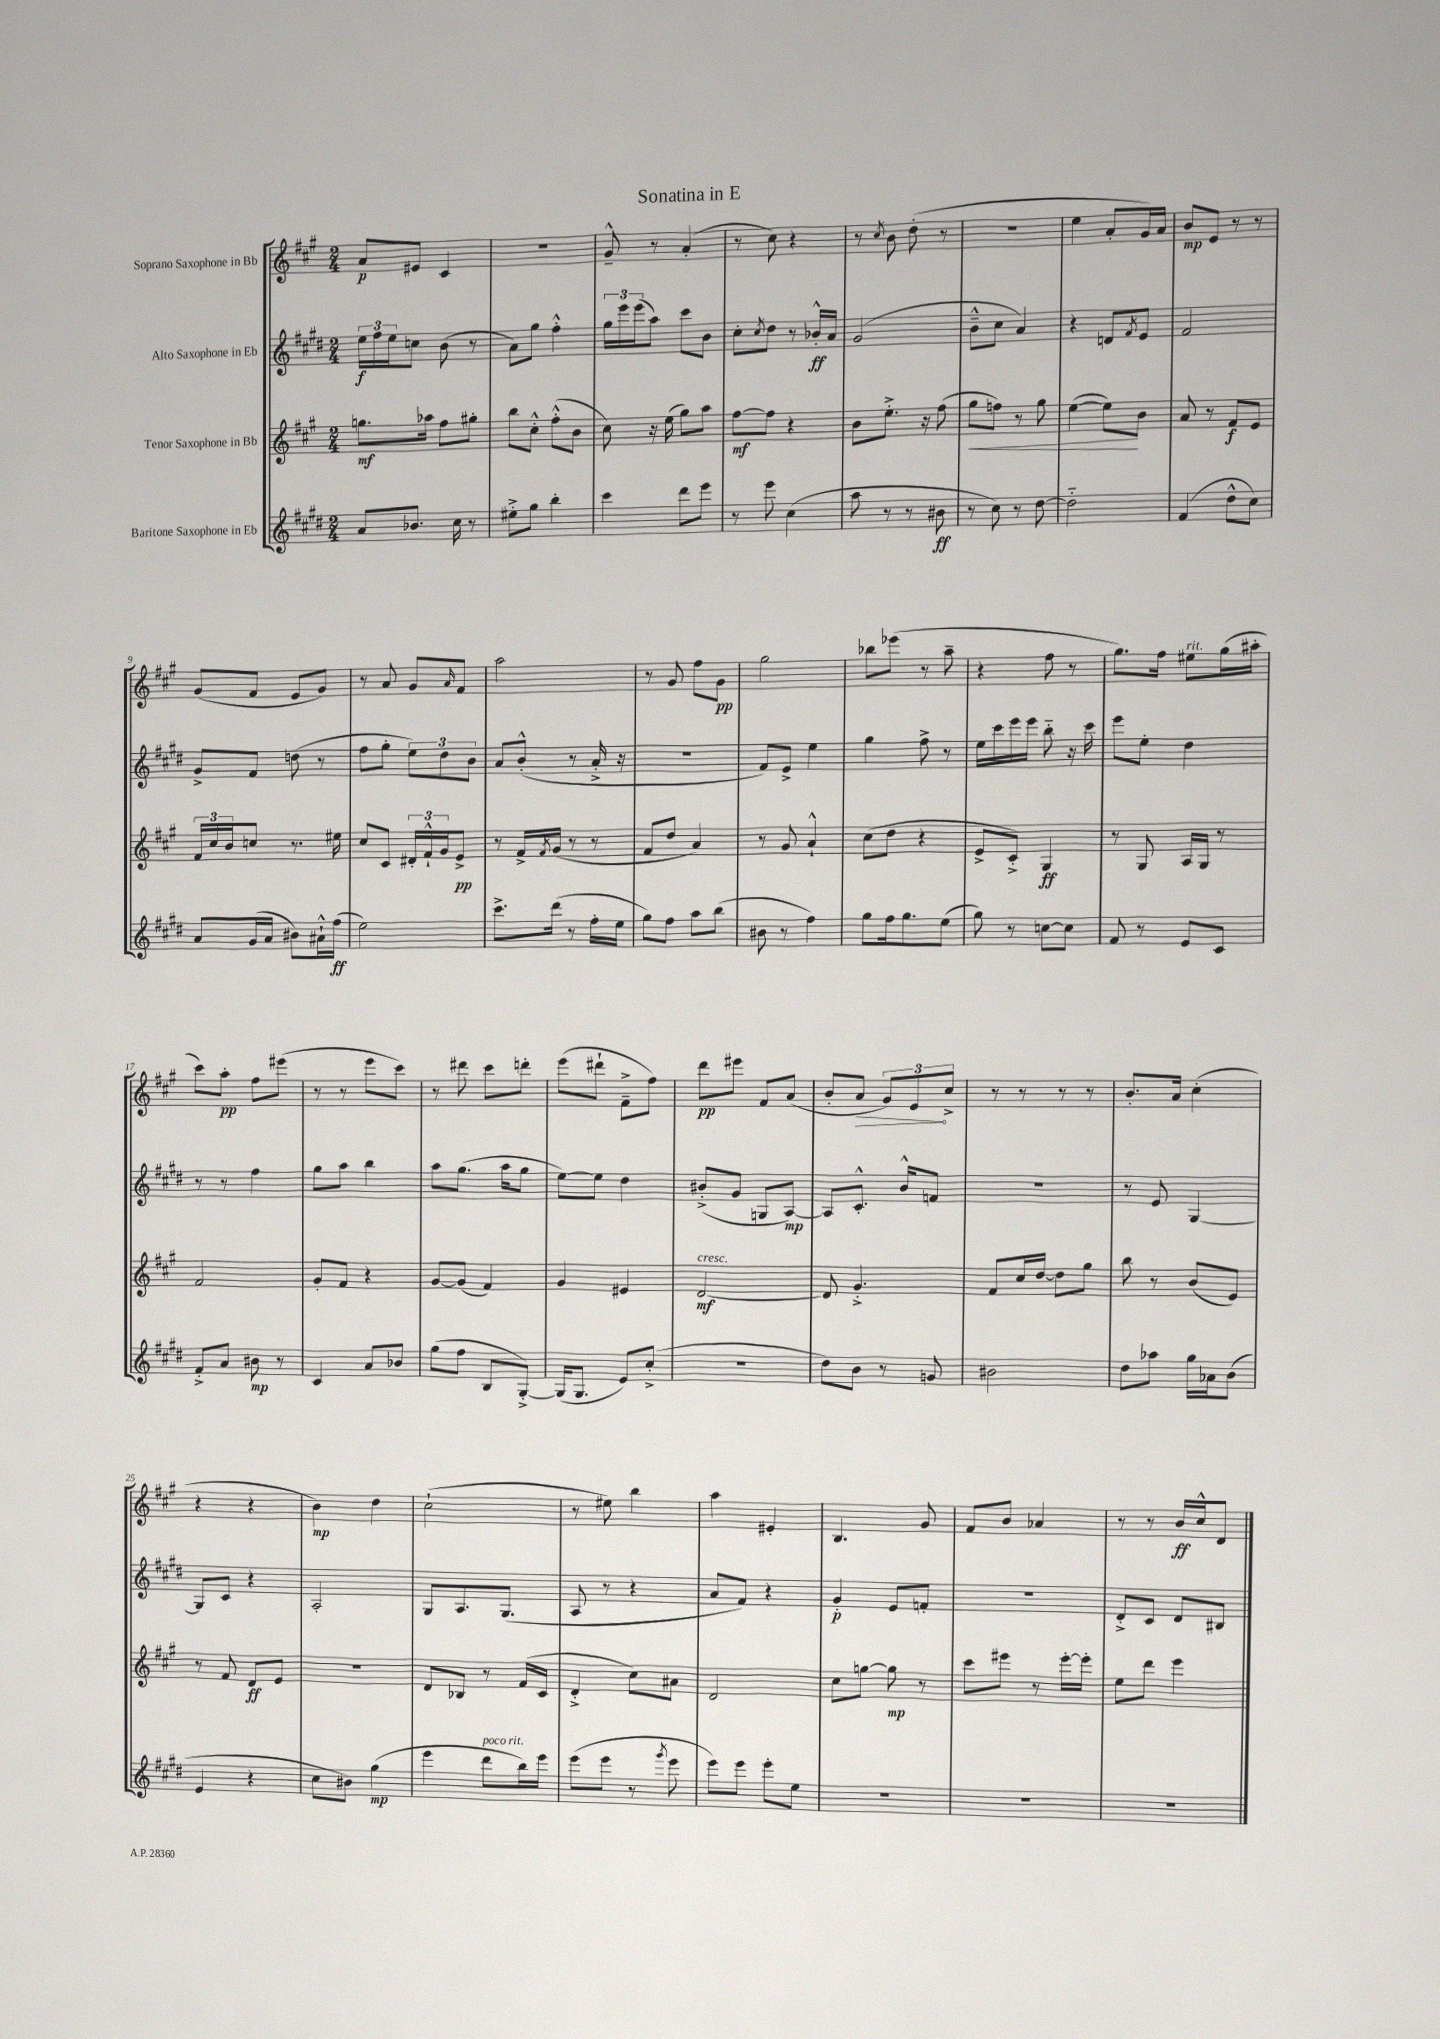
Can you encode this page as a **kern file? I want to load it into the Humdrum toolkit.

**kern	**dynam	**kern	**dynam	**kern	**dynam	**kern	**dynam
*part4	*part4	*part3	*part3	*part2	*part2	*part1	*part1
*staff4	*staff4	*staff3	*staff3	*staff2	*staff2	*staff1	*staff1
*I"Baritone Saxophone in Eb	*	*I"Tenor Saxophone in Bb	*	*I"Alto Saxophone in Eb	*	*I"Soprano Saxophone in Bb	*
*clefG2	*	*clefG2	*	*clefG2	*	*clefG2	*
*k[f#c#g#d#]	*	*k[f#c#g#]	*	*k[f#c#g#d#]	*	*k[f#c#g#]	*
*M2/4	*	*M2/4	*	*M2/4	*	*M2/4	*
=1	=1	=1	=1	=1	=1	=1	=1
8a/L	.	8.ggn\L	mf	24ee\LL	f	8a/L	p
.	.	.	.	24ff#\	.	.	.
.	.	.	.	24ee\J	.	.	.
8.b-X/J	.	.	.	8ccn\J	.	8e#X/J	.
.	.	16aa-X\Jk	.	.	.	.	.
.	.	8ff#\L	.	(8b\	.	4c#/	.
16cc#\	.	.	.	.	.	.	.
8r	.	8gg#X'\J	.	8r	.	.	.
=2	=2	=2	=2	=2	=2	=2	=2
8ee#X'^\L	.	8bb\L	.	8a\L)	.	2r	.
8gg#\J	.	8cc#'^^\J	.	8gg#\J	.	.	.
4bb'\	.	(8ff#'^^\L	.	4ff#'^^\	.	.	.
.	.	8b\J	.	.	.	.	.
=3	=3	=3	=3	=3	=3	=3	=3
4ccc#\	.	8cc#\)	.	24gg#\LL	.	8g#~^^/	.
.	.	.	.	24eee\	.	.	.
.	.	.	.	(24eee\J	.	.	.
.	.	16r	.	8aa\J)	.	8r	.
.	.	(16ee\	.	.	.	.	.
8ddd#\L	.	8gg#\L)	.	8ccc#\L	.	(4a'/	.
8eee\J	.	8aa\J	.	8b\J	.	.	.
=4	=4	=4	=4	=4	=4	=4	=4
8r	.	[8ff#\L	mf	8cc#'\L	.	8r	.
.	.	.	.	8qcc#/	.	.	.
8eee\	.	8ff#\J]	.	8dd#\J	.	8cc#\)	.
(4cc#\	.	4r	.	8r	.	4r	.
.	.	.	.	16b-X'^^/LL	ff	.	.
.	.	.	.	16a/JJ	.	.	.
=5	=5	=5	=5	=5	=5	=5	=5
8aa\	.	8b\L	.	(2g#/	.	8r	.
.	.	.	.	.	.	8qcc#/	.
8r	.	8.ee'^\J	.	.	.	8b\	.
8r	.	.	.	.	.	(8dd'\	.
.	.	16r	.	.	.	.	.
8b#X\	ff	(8ff#\	.	.	.	8r	.
=6	=6	=6	=6	=6	=6	=6	=6
!	!	!	!LO:HP:b	!	!	!	!
8r	.	8gg#\L	<	8b~^^\L	.	2r	.
8cc#\)	.	8ffn\J)	.	8cc#\J	.	.	.
8r	.	8r	.	4a/)	.	.	.
[8dd#\	.	8gg#\	.	.	.	.	.
=7	=7	=7	=7	=7	=7	=7	=7
2dd#\]	.	([4ee\	.	4r	.	4ee\	.
.	.	8ee\L])	.	8dn/L	.	8a'/L	.
.	.	.	.	8qf#/	.	.	.
.	.	8b\J	[	8e/J	.	16g#/L)	.
.	.	.	.	.	.	16a/JJ	.
=8	=8	=8	=8	=8	=8	=8	=8
(4f#/	.	8a/	.	2f#/	.	8b/L	mp
.	.	8r	.	.	.	8e/J	.
8dd#^^\L	.	8f#/L	f	.	.	8r	.
8cc#\J)	.	8e/J	.	.	.	8r	.
!!LO:LB:g=z
=9	=9	=9	=9	=9	=9	=9	=9
8a/L	.	24f#/LL	.	8g#^/L	.	(8g#/L	.
.	.	24cc#/	.	.	.	.	.
.	.	24b/J	.	.	.	.	.
(16g#/L	.	8ccn/J	.	8f#/J	.	8f#/J	.
16a/JJ	.	.	.	.	.	.	.
8b#X\L)	.	8.r	.	(8ddn\	.	8e/L	.
16a#X`^^\L	.	.	.	8r	.	8g#/J)	.
(16ff#\JJ	ff	16ee#X\	.	.	.	.	.
=10	=10	=10	=10	=10	=10	=10	=10
2ee\)	.	8cc#/L	.	8ff#\L	.	8r	.
.	.	8c#/J	.	8gg#'\J	.	8a/	.
.	.	24d#X'/LL	.	12ee\L)	.	8g#/L	.
.	.	24f#`^^/	.	.	.	.	.
.	.	24g#/J	.	12dd#\	.	.	.
.	.	.	.	.	.	16qqa/	.
.	.	8e^/J	pp	.	.	8f#/J	.
.	.	.	.	12b\J	.	.	.
=11	=11	=11	=11	=11	=11	=11	=11
8.ccc#^\L	.	8r	.	8a/L	.	2aa\	.
.	.	16f#^/LL	.	(8b'^^/J	.	.	.
.	.	8qf#/	.	.	.	.	.
(16ddd#\Jk	.	(16g#/JJ	.	.	.	.	.
8r	.	8r	.	8r	.	.	.
16ff#'\LL	.	8r	.	16a'^/	.	.	.
16ee\JJ	.	.	.	16r	.	.	.
=12	=12	=12	=12	=12	=12	=12	=12
8gg#\L)	.	8f#/L	.	2r	.	8r	.
8ff#\J	.	8dd/J	.	.	.	8g#/	.
8aa\L	.	4a/)	.	.	.	8ff#\L	.
(8bb\J	.	.	.	.	.	8g#\J	pp
=13	=13	=13	=13	=13	=13	=13	=13
8b#X\	.	8r	.	8f#/L)	.	2gg#\	.
8r	.	8g#/	.	8e^/J	.	.	.
4ff#\)	.	4a`^^/	.	4ee\	.	.	.
=14	=14	=14	=14	=14	=14	=14	=14
8gg#\L	.	(8cc#\L	.	4gg#\	.	8bb-X\L	.
16ff#\k	.	8dd\J	.	.	.	(8eee-X\J	.
8.gg#\	.	.	.	.	.	.	.
.	.	4r	.	8ff#^\	.	8r	.
(8ee\J	.	.	.	8r	.	8aa~\	.
=15	=15	=15	=15	=15	=15	=15	=15
8gg#\)	.	8e^/L	.	16ee\LL	.	4r	.
.	.	.	.	16ccc#\	.	.	.
8r	.	8c#'^/J)	.	16eee\	.	.	.
.	.	.	.	16eee\JJ	.	.	.
[8ccn\L	.	4G#/	ff	8bb\	.	8ff#\	.
8cc\J]	.	.	.	16r	.	8r	.
.	.	.	.	16ccc#\	.	.	.
=16	=16	=16	=16	=16	=16	=16	=16
8f#/	.	8r	.	8eee\L	.	8.gg#\L)	.
8r	.	8G#/	.	8ee'\J	.	.	.
.	.	.	.	.	.	16ff#\Jk	.
!	!	!	!	!	!	!LO:TX:a:i:t=rit.	!
8e/L	.	16A/LL	.	4dd#\	.	8ee#X\L	.
.	.	16G#/JJ	.	.	.	.	.
8c#/J	.	8r	.	.	.	(16gg#\L	.
.	.	.	.	.	.	16aa#X'\JJ	.
!!LO:LB:g=z
=17	=17	=17	=17	=17	=17	=17	=17
8f#'^/L	.	2f#/	.	8r	.	8ccc#\L)	.
8a/J	.	.	.	8r	.	8aa'\J	pp
8b#X\	mp	.	.	4ff#\	.	8ff#\L	.
8r	.	.	.	.	.	(8eee#X\J	.
=18	=18	=18	=18	=18	=18	=18	=18
4c#/	.	8g#'/L	.	8gg#\L	.	8r	.
.	.	8f#/J	.	8aa\J	.	8r	.
8a/L	.	4r	.	4bb\	.	8eee\L	.
8b-X/J	.	.	.	.	.	8ccc#\J)	.
=19	=19	=19	=19	=19	=19	=19	=19
(8gg#\L	.	[8g#/L	.	8aa\L	.	8r	.
8ff#\J	.	(8g#/J]	.	(8.gg#\J	.	8ddd#X\	.
8B/L	.	4f#/)	.	.	.	8ccc#\L	.
.	.	.	.	16aa\KL	.	.	.
[8G#'^/J)	.	.	.	8gg#\J	.	8dddn'\J	.
=20	=20	=20	=20	=20	=20	=20	=20
(16G#/KL]	.	4g#/	.	[8ee\L)	.	(8eee\L	.
8.G#/J	.	.	.	.	.	.	.
.	.	.	.	8ee\J]	.	8ddd#X`\J	.
8e/L)	.	4e#X/	.	4dd#\	.	8f#~^\L	.
(8cc#'^/J	.	.	.	.	.	8ff#\J)	.
=21	=21	=21	=21	=21	=21	=21	=21
!	!	!LO:TX:a:i:t=cresc.	!	!	!	!	!
2r	.	[2d/	mf	(8b#X'^/L	.	8ddd\L	pp
.	.	.	.	8g#/J	.	8eee#X\J	.
.	.	.	.	8Gn/L	.	8f#/L	.
.	.	.	.	[8A/J)	mp	(8a/J	.
=22	=22	=22	=22	=22	=22	=22	=22
8dd#\L)	.	8d/]	.	8A/L]	.	8b'/L	.
!	!	!	!	!	!	!	!LO:HP:b
8b\J	.	4.g#'^/	.	8.c#'^^/J	.	8a/J	>
8r	.	.	.	.	.	12g#/L)	.
.	.	.	.	16b^^/KL	.	.	.
.	.	.	.	.	.	12e/	.
8gn/	.	.	.	8fn/J	.	.	.
.	.	.	.	.	.	12cc#^/J	]
=23	=23	=23	=23	=23	=23	=23	=23
2b#X\	.	8f#/L	.	2r	.	8r	.
.	.	16cc#/L	.	.	.	8r	.
.	.	[16dd/JJ	.	.	.	.	.
.	.	8dd\L]	.	.	.	8r	.
.	.	8gg#\J	.	.	.	8r	.
=24	=24	=24	=24	=24	=24	=24	=24
8dd#\L	.	8bb\	.	8r	.	8.b'/L	.
8aa-X\J	.	8r	.	8e/	.	.	.
.	.	.	.	.	.	16a/Jk	.
16gg#\LL	.	(8b/L	.	[4G#/	.	(4cc#'\	.
16a-X\J	.	.	.	.	.	.	.
(8b\J	.	8e/J)	.	.	.	.	.
!!LO:LB:g=z
=25	=25	=25	=25	=25	=25	=25	=25
4e/	.	8r	.	8G#/L]	.	4r	.
.	.	8f#/	.	8c#/J	.	.	.
4r	.	8d/L	ff	4r	.	4r	.
.	.	8e/J	.	.	.	.	.
=26	=26	=26	=26	=26	=26	=26	=26
8cc#\L	.	2r	.	2A'/	.	4b\)	mp
8b#X\J)	.	.	.	.	.	.	.
(4gg#\	mp	.	.	.	.	4dd\	.
=27	=27	=27	=27	=27	=27	=27	=27
4eee\	.	8d/L	.	8G#/L	.	(2cc#`\	.
.	.	8B-X/J	.	8.A/	.	.	.
!LO:TX:a:i:t=poco rit.	!	!	!	!	!	!	!
8ddd#\L	.	8r	.	.	.	.	.
.	.	.	.	(8.G#/J	.	.	.
16bb\L)	.	(16f#/LL	.	.	.	.	.
16eee\JJ	.	16c#/JJ	.	.	.	.	.
=28	=28	=28	=28	=28	=28	=28	=28
(8eee\L	.	4d'^/	.	8A/	.	8r	.
8eee\J	.	.	.	8r	.	8ee#X\)	.
8r	.	8cc#\L)	.	4r	.	4bb\	.
8qggg#/	.	.	.	.	.	.	.
8eee\	.	8a#X\J	.	.	.	.	.
=29	=29	=29	=29	=29	=29	=29	=29
8eee\L)	.	2d/	.	8a/L	.	4aa\	.
8eee\J	.	.	.	8f#/J)	.	.	.
8eee'\L	.	.	.	4r	.	4e#X'/	.
8ee\J	.	.	.	.	.	.	.
=30	=30	=30	=30	=30	=30	=30	=30
2r	.	8cc#\L	.	4g#'/	p	4.B/	.
.	.	[8ggn\J	.	.	.	.	.
.	.	8gg\]	mp	8e/L	.	.	.
.	.	8r	.	8fn'/J	.	8g#/	.
=31	=31	=31	=31	=31	=31	=31	=31
2r	.	8ccc#\L	.	2r	.	8f#/L	.
.	.	8eee#X\J	.	.	.	8b/J	.
.	.	8r	.	.	.	4a-X/	.
.	.	[16eee#'\LL	.	.	.	.	.
.	.	16eee#'\JJ]	.	.	.	.	.
=32	=32	=32	=32	=32	=32	=32	=32
2r	.	8ee\L	.	8d#'^/L	.	8r	.
.	.	8ddd\J	.	8c#/J	.	8r	.
.	.	4eee\	.	8d#/L	.	16b/LL	ff
.	.	.	.	.	.	16cc#^^/J	.
.	.	.	.	8B#X/J	.	8d/J	.
==	==	==	==	==	==	==	==
*-	*-	*-	*-	*-	*-	*-	*-
